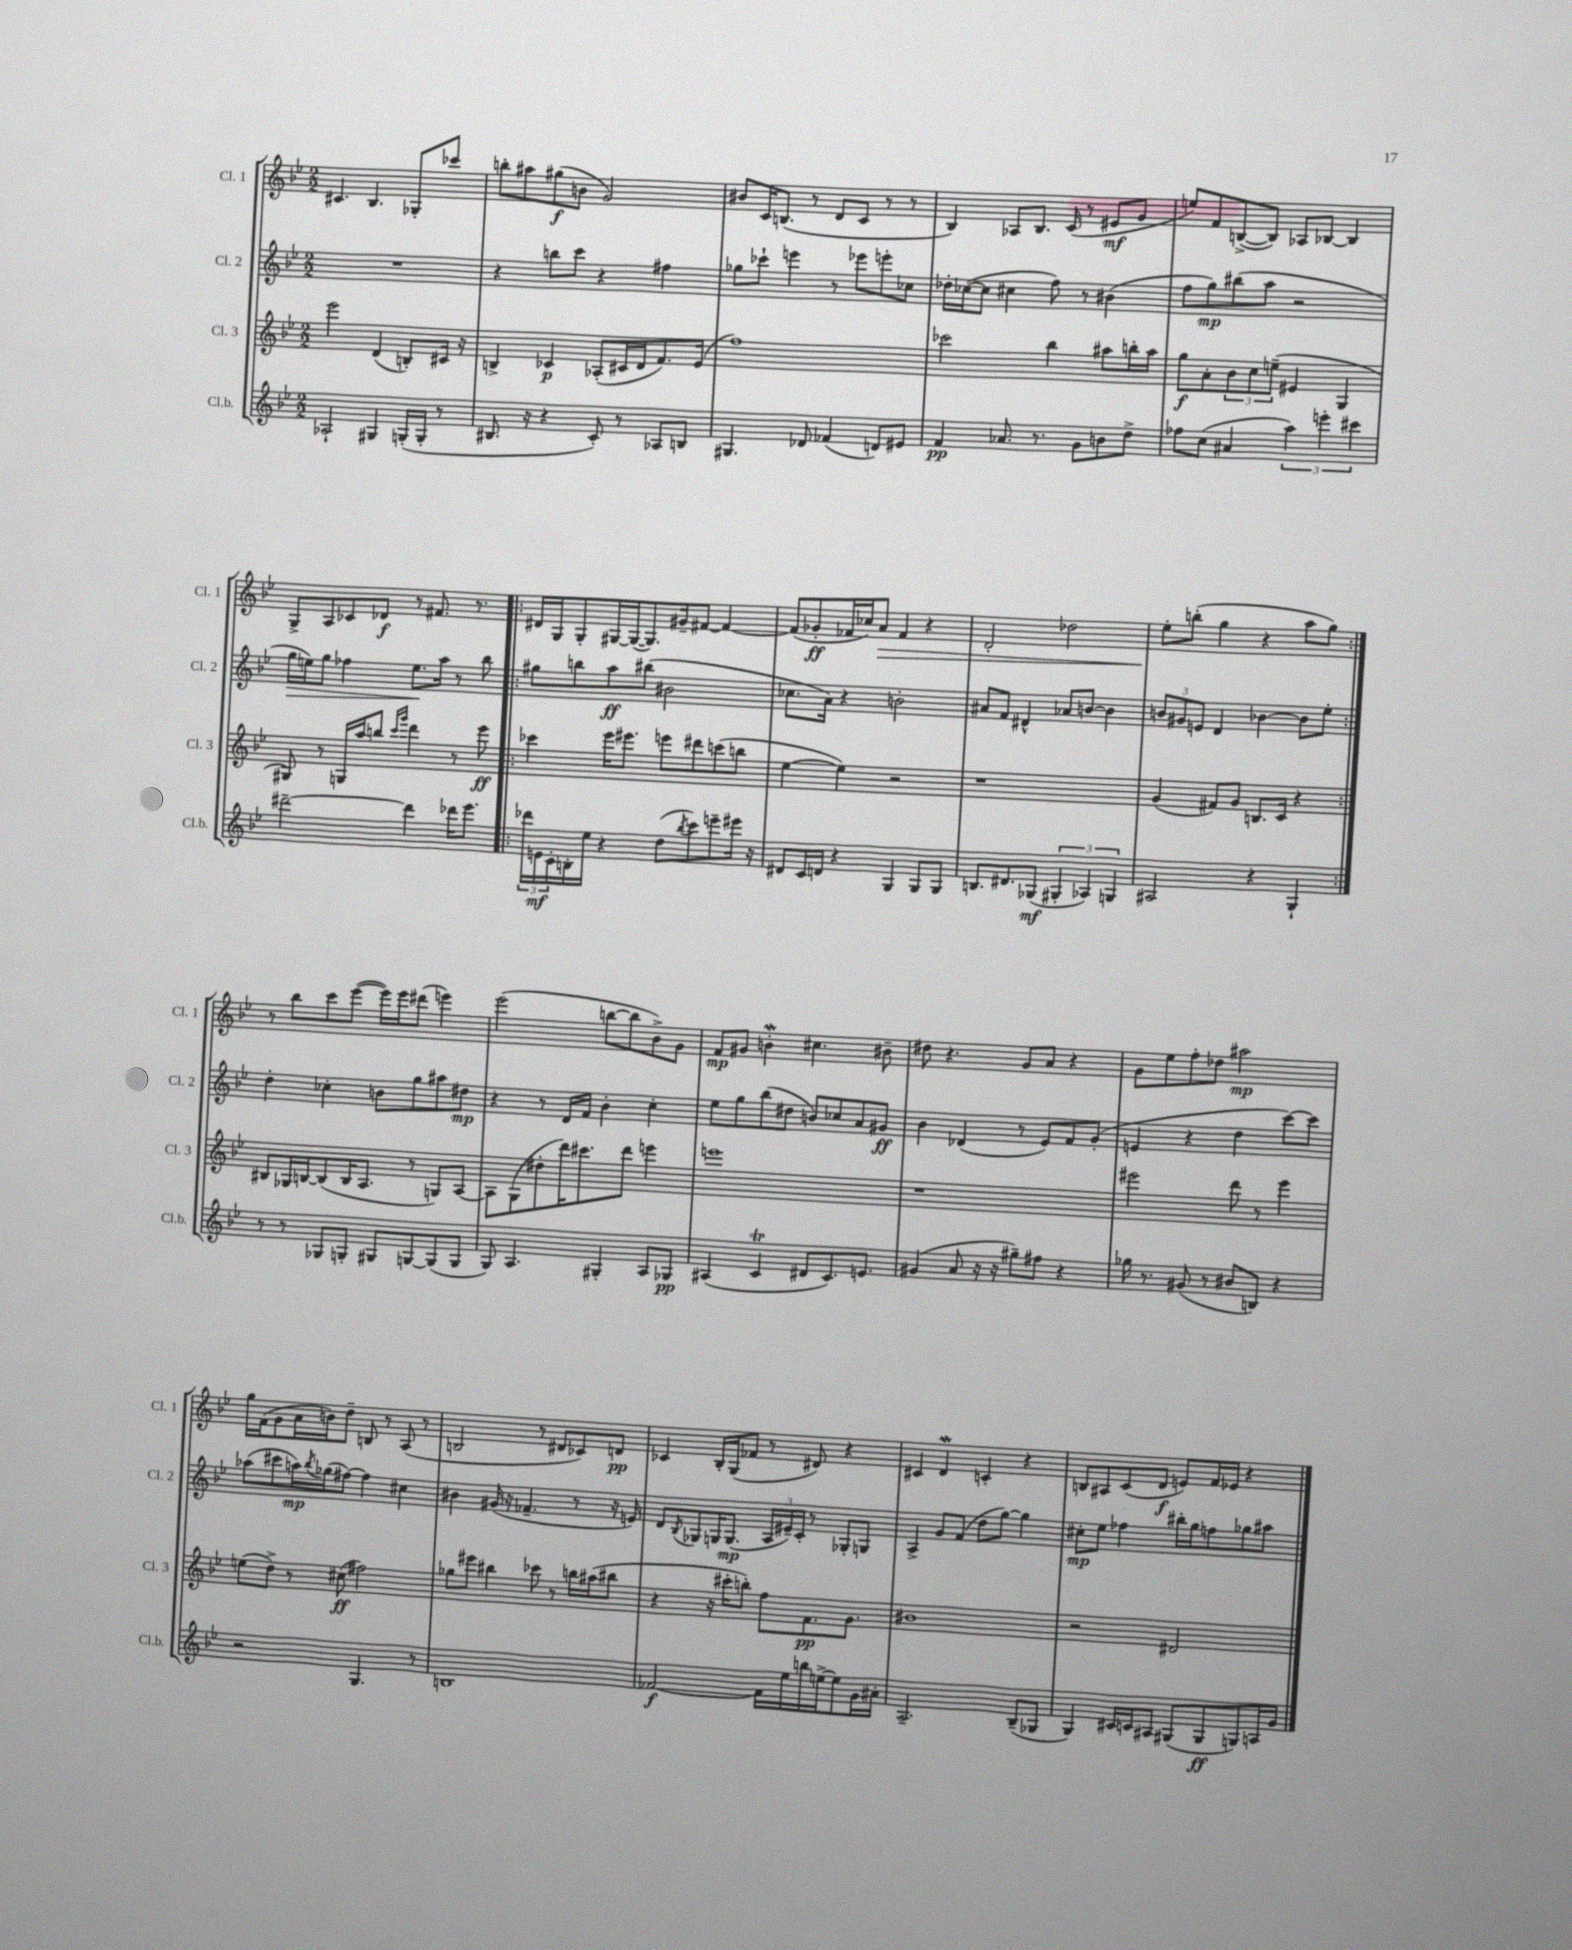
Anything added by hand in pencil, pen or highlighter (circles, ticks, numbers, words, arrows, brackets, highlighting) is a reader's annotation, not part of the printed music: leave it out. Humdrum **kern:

**kern	**dynam	**kern	**dynam	**kern	**dynam	**kern	**dynam
*part4	*part4	*part3	*part3	*part2	*part2	*part1	*part1
*staff4	*staff4	*staff3	*staff3	*staff2	*staff2	*staff1	*staff1
*I"Cl.b.	*	*I"Cl. 3	*	*I"Cl. 2	*	*I"Cl. 1	*
*I'Cl.b.	*	*I'Cl. 3	*	*I'Cl. 2	*	*I'Cl. 1	*
*clefG2	*	*clefG2	*	*clefG2	*	*clefG2	*
*k[b-e-]	*	*k[b-e-]	*	*k[b-e-]	*	*k[b-e-]	*
*M2/2	*	*M2/2	*	*M2/2	*	*M2/2	*
=142	=142	=142	=142	=142	=142	=142	=142
2A-X`/	.	2eee-\	.	1r	.	4.c#X/	.
.	.	.	.	.	.	4.B-/	.
4G#X/	.	(4d/	.	.	.	.	.
(16Gn'/LL	.	8Bn'/L)	.	.	.	8G-X'/L	.
16G'/JJ	.	.	.	.	.	.	.
8r	.	16c#X/Jk	.	.	.	8ccc-X/J	.
.	.	16r	.	.	.	.	.
=143	=143	=143	=143	=143	=143	=143	=143
8.B#X/	.	4Bn^/	.	4r	.	8bbn'\L	.
.	.	.	.	.	.	8aa#X\	.
16r	.	.	.	.	.	.	.
4r	.	4c-X/	p	8bbn\L	.	(8gg#X\	f
.	.	.	.	8ccc\J	.	8bn\J	.
8c'/)	.	(8A-X'/L	.	4r	.	2g/)	.
8r	.	16c#X/L	.	.	.	.	.
.	.	16d/J	.	.	.	.	.
8A-X/L	.	8.f/)	.	4ff#X\	.	.	.
8Bn/J	.	.	.	.	.	.	.
.	.	(16e-/Jk	.	.	.	.	.
=144	=144	=144	=144	=144	=144	=144	=144
4.G#X/	.	1ff)	.	8gg-X\L	.	8b#X/L	.
.	.	.	.	8ccc-X`\J	.	16c/K	.
.	.	.	.	.	.	(8.Bn/J	.
.	.	.	.	4eeen\	.	.	.
8d-X/	.	.	.	.	.	8r	.
(4f-X/	.	.	.	8r	.	8d/L	.
.	.	.	.	8eee-X\L	.	8c/J	.
8dn/L)	.	.	.	8eeen'\	.	8r	.
8e#X/J	.	.	.	8cc-X\J	.	8r	.
=145	=145	=145	=145	=145	=145	=145	=145
4f/	pp	2ccc-X\	.	16dd-X'\LL	.	4B-/)	.
.	.	.	.	([16cc-X\J	.	.	.
.	.	.	.	8cc-\J]	.	.	.
8.a-X/	.	.	.	4cc#X\	.	8A-X/L	.
.	.	.	.	.	.	8.B-/J	.
8.r	.	.	.	.	.	.	.
.	.	4bb-\	.	8ff\)	.	.	.
.	.	.	.	.	.	(16c/	.
8g\L	.	.	.	8r	.	8r	.
8bn\	.	8aa#X\L	.	(4b#X\	.	8e#X/L	mf
8dd^\J	.	16bbn'\L	.	.	.	8g/J	.
.	.	16aa#\JJ	.	.	.	.	.
=146	=146	=146	=146	=146	=146	=146	=146
8ff-X\L	.	8gg\L	f	8ff\L	.	8een/L)	.
(8cc\J	.	8a'\	.	8gg\)	mp	8f/	.
4a#X/	.	12b-\	.	(8bb#X\	.	([8Bn^/	.
.	.	12cc\	.	.	.	.	.
.	.	.	.	8aa\J	.	8B/J])	.
.	.	(12een~\J	.	.	.	.	.
6aa\)	.	4e#X/	.	2r	.	8A-X/L	.
.	.	.	.	.	.	[8B-X/J	.
6eeen'\	.	.	.	.	.	.	.
.	.	4G/	.	.	.	4B-/]	.
6ccc#X\	.	.	.	.	.	.	.
!!LO:LB:g=z
=147	=147	=147	=147	=147	=147	=147	=147
!	!	!	!	!	!LO:HP:b	!	!
[2ddd#X~\	.	8G#X/)	.	16gg\LL	>	8G^/L	.
.	.	.	.	16een\J)	.	.	.
.	.	8r	.	8gg\J	.	8A/	.
.	.	16Gn/LL	.	4ff-X\	.	8c-X/	.
.	.	16aa/J	.	.	.	.	.
.	.	8bbn/J	.	.	.	8d-X/J	f
.	.	16qqccc/LL	.	.	.	.	.
.	.	16qqggg/JJ	.	.	.	.	.
4ddd#\]	.	4ddd\	.	8.ee\L	.	8r	.
.	.	.	.	.	.	8.f#X/	.
.	.	.	.	16aa\Jk	]	.	.
16ddd-X\KL	.	8r	.	8r	.	.	.
8.eee-\J	.	.	.	.	.	8.r	.
.	.	8eee-\	ff	8bb-\	.	.	.
=148!|:	=148!|:	=148!|:	=148!|:	=148!|:	=148!|:	=148!|:	=148!|:
24ddd-X\LL	.	4ccc-X\	.	8gg#X\L	.	16d#X/LL	.
24en\	mf	.	.	.	.	.	.
.	.	.	.	.	.	16G/J	.
24c'\	.	.	.	.	.	.	.
16Bn'\	.	.	.	8bbn\	.	8G'/	.
16ee-\JJ	.	.	.	.	.	.	.
4r	.	16eee-\KL	.	8aa\	ff	[16G#X/L	.
.	.	8.eee#X\J	.	.	.	(16G#/J_	.
.	.	.	.	(8bb#X\J	.	8.G#/])	.
(8dd\L	.	8eeen\L	.	2b#X\	.	.	.
.	.	.	.	.	.	16g#X~/k	.
8qbb-/	.	.	.	.	.	.	.
8ccc\)	.	8ddd#X\	.	.	.	[8f#X/J	.
8eeen~\	.	(8cccn\	.	.	.	4f#/_	.
16eee#X\Jk	.	8bbn\J	.	.	.	.	.
16r	.	.	.	.	.	.	.
=149	=149	=149	=149	=149	=149	=149	=149
8d#X/L	.	[4ee-\	.	8.cc-X\L	.	(8f#/L]	.
16c/L	.	.	.	.	.	8g-X'/	ff
16dn/JJ	.	.	.	16a\Jk)	.	.	.
4r	.	4ee-\])	.	4r	.	16f-X/L	.
.	.	.	.	.	.	16cc-X/J)	.
!	!	!	!	!	!	!	!LO:HP:b
.	.	.	.	.	.	8a/J	>
4G/	.	2r	.	2bn'\	.	4f-/	.
8G/L	.	.	.	.	.	4r	.
8G/J	.	.	.	.	.	.	.
=150	=150	=150	=150	=150	=150	=150	=150
8.Bn/L	.	1r	.	8a#X/L	.	2d'/	.
.	.	.	.	8f/J	.	.	.
8.d#X/	.	.	.	.	.	.	.
.	.	.	.	4d#X^^/	.	.	.
(8G-X/J	mf	.	.	.	.	.	.
6G#X'/	.	.	.	8a-X/L	.	2dd-X\	.
.	.	.	.	[8bn/J	.	.	.
6A-X/)	.	.	.	.	.	.	.
.	.	.	.	4b\]	.	.	.
6Gn/	.	.	.	.	.	.	.
=151	=151	=151	=151	=151	=151	=151	=151
2A#X/	.	(4g/	.	12bn/L	.	8ee-'\L	.
.	.	.	.	12g#X/	.	.	.
.	.	.	.	.	.	(8bbn'\J	]
.	.	.	.	12en/J	.	.	.
.	.	8f#X/L)	.	4d/	.	4gg\	.
.	.	8g/J	.	.	.	.	.
4r	.	8.Bn/L	.	[4b-X\	.	4r	.
.	.	16c/Jk	.	.	.	.	.
4G`/	.	4r	.	8b-\L]	.	8aa\L	.
.	.	.	.	8ee-'\J	.	8gg\J)	.
!!LO:LB:g=z
=152:|!	=152:|!	=152:|!	=152:|!	=152:|!	=152:|!	=152:|!	=152:|!
8r	.	8B#X/L	.	4dd'\	.	8r	.
8r	.	16G-X/L	.	.	.	8bb-\L	.
.	.	[16Bn/J	.	.	.	.	.
8G-X/L	.	(8B/]	.	4cc-X'\	.	8ccc\	.
8Gn'/J	.	16B/K	.	.	.	([8eee-\J	.
.	.	8.A/J	.	.	.	.	.
8G#X/L	.	.	.	8bn\L	.	16eee-\LL])	.
.	.	.	.	.	.	16eee-\J	.
[8Gn/	.	8r	.	8gg\	.	(8ddd#X\J	.
(8G/]	.	8Gn/L)	.	8aa#X\	.	4eeen\)	.
8G/J	.	[8A/J	.	8dd#X\J	mp	.	.
=153	=153	=153	=153	=153	=153	=153	=153
8G/)	.	8A\L]	.	4r	.	(2eee-\	.
4.A/	.	(8G\	.	.	.	.	.
.	.	8dd#X'\	.	8r	.	.	.
.	.	16ddd\K)	.	16d/LL	.	.	.
.	.	8.ccc#X\	.	16f/JJ	.	.	.
4G#X'/	.	.	.	4b-'\	.	[8bbn\L	.
.	.	8ddd\J	.	.	.	8bb\]	.
8A/L	.	4eeen\	.	4cc'\	.	8b-^\)	.
8G-X/J	pp	.	.	.	.	8g\J	.
=154	=154	=154	=154	=154	=154	=154	=154
(4A#X/	.	1eeen	.	8ee-\L	.	8f/L	mp
.	.	.	.	8gg\	.	8g#X/J	.
4cT/	.	.	.	(8bb-\	.	4bnW'\	.
.	.	.	.	8dd#X\J	.	.	.
8d#X/L	.	.	.	8bn/L)	.	4.cc#X\	.
8.c/)	.	.	.	8cc-X/	.	.	.
.	.	.	.	8a/	.	.	.
8.en/J	.	.	.	.	.	.	.
.	.	.	.	8g#X/J	ff	8b#X~\	.
=155	=155	=155	=155	=155	=155	=155	=155
(4g#X/	.	1r	.	4b-\	.	8dd#X\	.
.	.	.	.	.	.	4.r	.
8a/	.	.	.	(4d-X/	.	.	.
16r	.	.	.	.	.	.	.
16r	.	.	.	.	.	.	.
8gg#X~\L)	.	.	.	8r	.	8g/L	.
8ff#X\J	.	.	.	8e-/L)	.	8a/J	.
4r	.	.	.	8f/	.	4r	.
.	.	.	.	(8g'/J	.	.	.
=156	=156	=156	=156	=156	=156	=156	=156
16gg-X\	.	2eee#X\	.	4en/	.	8g\L	.
8.r	.	.	.	.	.	.	.
.	.	.	.	.	.	8ee-\	.
(8g#X/	.	.	.	4r	.	8ff'\	.
8r	.	.	.	.	.	8dd-X\J	.
8b#X/L	.	8ddd\	.	4dd\	.	2aa#X\	mp
8Bn/J)	.	8r	.	.	.	.	.
4r	.	4eee#\	.	[8ccc\L)	.	.	.
.	.	.	.	8ccc\J]	.	.	.
!!LO:LB:g=z
=157	=157	=157	=157	=157	=157	=157	=157
2r	.	(8een\L	.	(8aa-X\L	.	16gg\LL	.
.	.	.	.	.	.	(16f\J	.
.	.	8dd^\J)	.	8ccc#X\	.	8g\	.
.	.	8r	.	16aan\L)	mp	16a\L	.
.	.	.	.	8qbb-/	.	.	.
.	.	.	.	(16gg-X\J	.	16bn\J)	.
.	.	(8cc#X\	ff	[8ff#X\J)	.	8dd~\J	.
4.G/	.	2ff#X\)	.	4ff#\]	.	8Bn/	.
.	.	.	.	.	.	8r	.
.	.	.	.	4cc#X\	.	(8A/	.
8r	.	.	.	.	.	8r	.
=158	=158	=158	=158	=158	=158	=158	=158
1Bn	.	8gg-X\L	.	4b#X\	.	2Bn/	.
.	.	8eee#X\J	.	.	.	.	.
.	.	4bb#X\	.	(16g#X/	.	.	.
.	.	.	.	16r	.	.	.
.	.	.	.	4.f-X~/	.	.	.
.	.	8ccc-X\	.	.	.	8r	.
.	.	8r	.	.	.	8d#X/L	.
.	.	16bbn\LL	.	8r	.	8c-X/)	.
.	.	(16aa#X\J	.	.	.	.	.
.	.	8bb#X\J	.	16r	.	8dn/J	pp
.	.	.	.	16en/)	.	.	.
=159	=159	=159	=159	=159	=159	=159	=159
[2f-X/	f	4r	.	8d/L	.	4c-X/	.
.	.	.	.	8qB-/	.	.	.
.	.	.	.	8G-X/	.	.	.
.	.	16r	.	16Gn/K	.	16B-'/LL	.
.	.	16ccc#X'\KL	.	(8.G/J	mp	(16G/J	.
.	.	8bbn'\J)	.	.	.	8f-X/J	.
16f-\LL]	.	8ff\L	.	24A/LL	.	8r	.
.	.	.	.	24e#X~/)	.	.	.
16ee-\	.	.	.	.	.	.	.
.	.	.	.	24c'/JJ	.	.	.
16bbn\	.	8.f\	pp	8r	.	8d#X/)	.
[16een^\J	.	.	.	.	.	.	.
8ee\]	.	.	.	8G-X'/L	.	4r	.
.	.	8.g\J	.	.	.	.	.
16g\L	.	.	.	8Gn/J	.	.	.
16a#X'\JJ	.	.	.	.	.	.	.
=160	=160	=160	=160	=160	=160	=160	=160
2.A~/	.	1b#X	.	4A^/	.	4c#X/	.
.	.	.	.	8g/L	.	4dW/	.
.	.	.	.	(8f/J	.	.	.
.	.	.	.	8dd\L	.	4cn'/	.
.	.	.	.	[8gg\J)	.	.	.
(8B-~/L	.	.	.	4gg\]	.	4r	.
8G-X/J	.	.	.	.	.	.	.
=161	=161	=161	=161	=161	=161	=161	=161
4G/)	.	2r	.	8cc#X'\L	mp	8Bn/L	.
.	.	.	.	8ee-\J	.	8A#X/	.
16c#X/LL	.	.	.	4ff-X\	.	(8c/	.
16cn/J	.	.	.	.	.	.	.
8A#X/J	.	.	.	.	.	8d/J	f
(8G#X/L	.	2d#X/	.	16bb#X'\LL	.	8en/L)	.
.	.	.	.	16gg\J	.	.	.
8G#/	ff	.	.	8ffn\	.	16f/L	.
.	.	.	.	.	.	16e-X/JJ	.
8Gn/)	.	.	.	8gg-X\	.	4r	.
16An/L	.	.	.	8aa#X\J	.	.	.
16g/JJ	.	.	.	.	.	.	.
==	==	==	==	==	==	==	==
*-	*-	*-	*-	*-	*-	*-	*-
